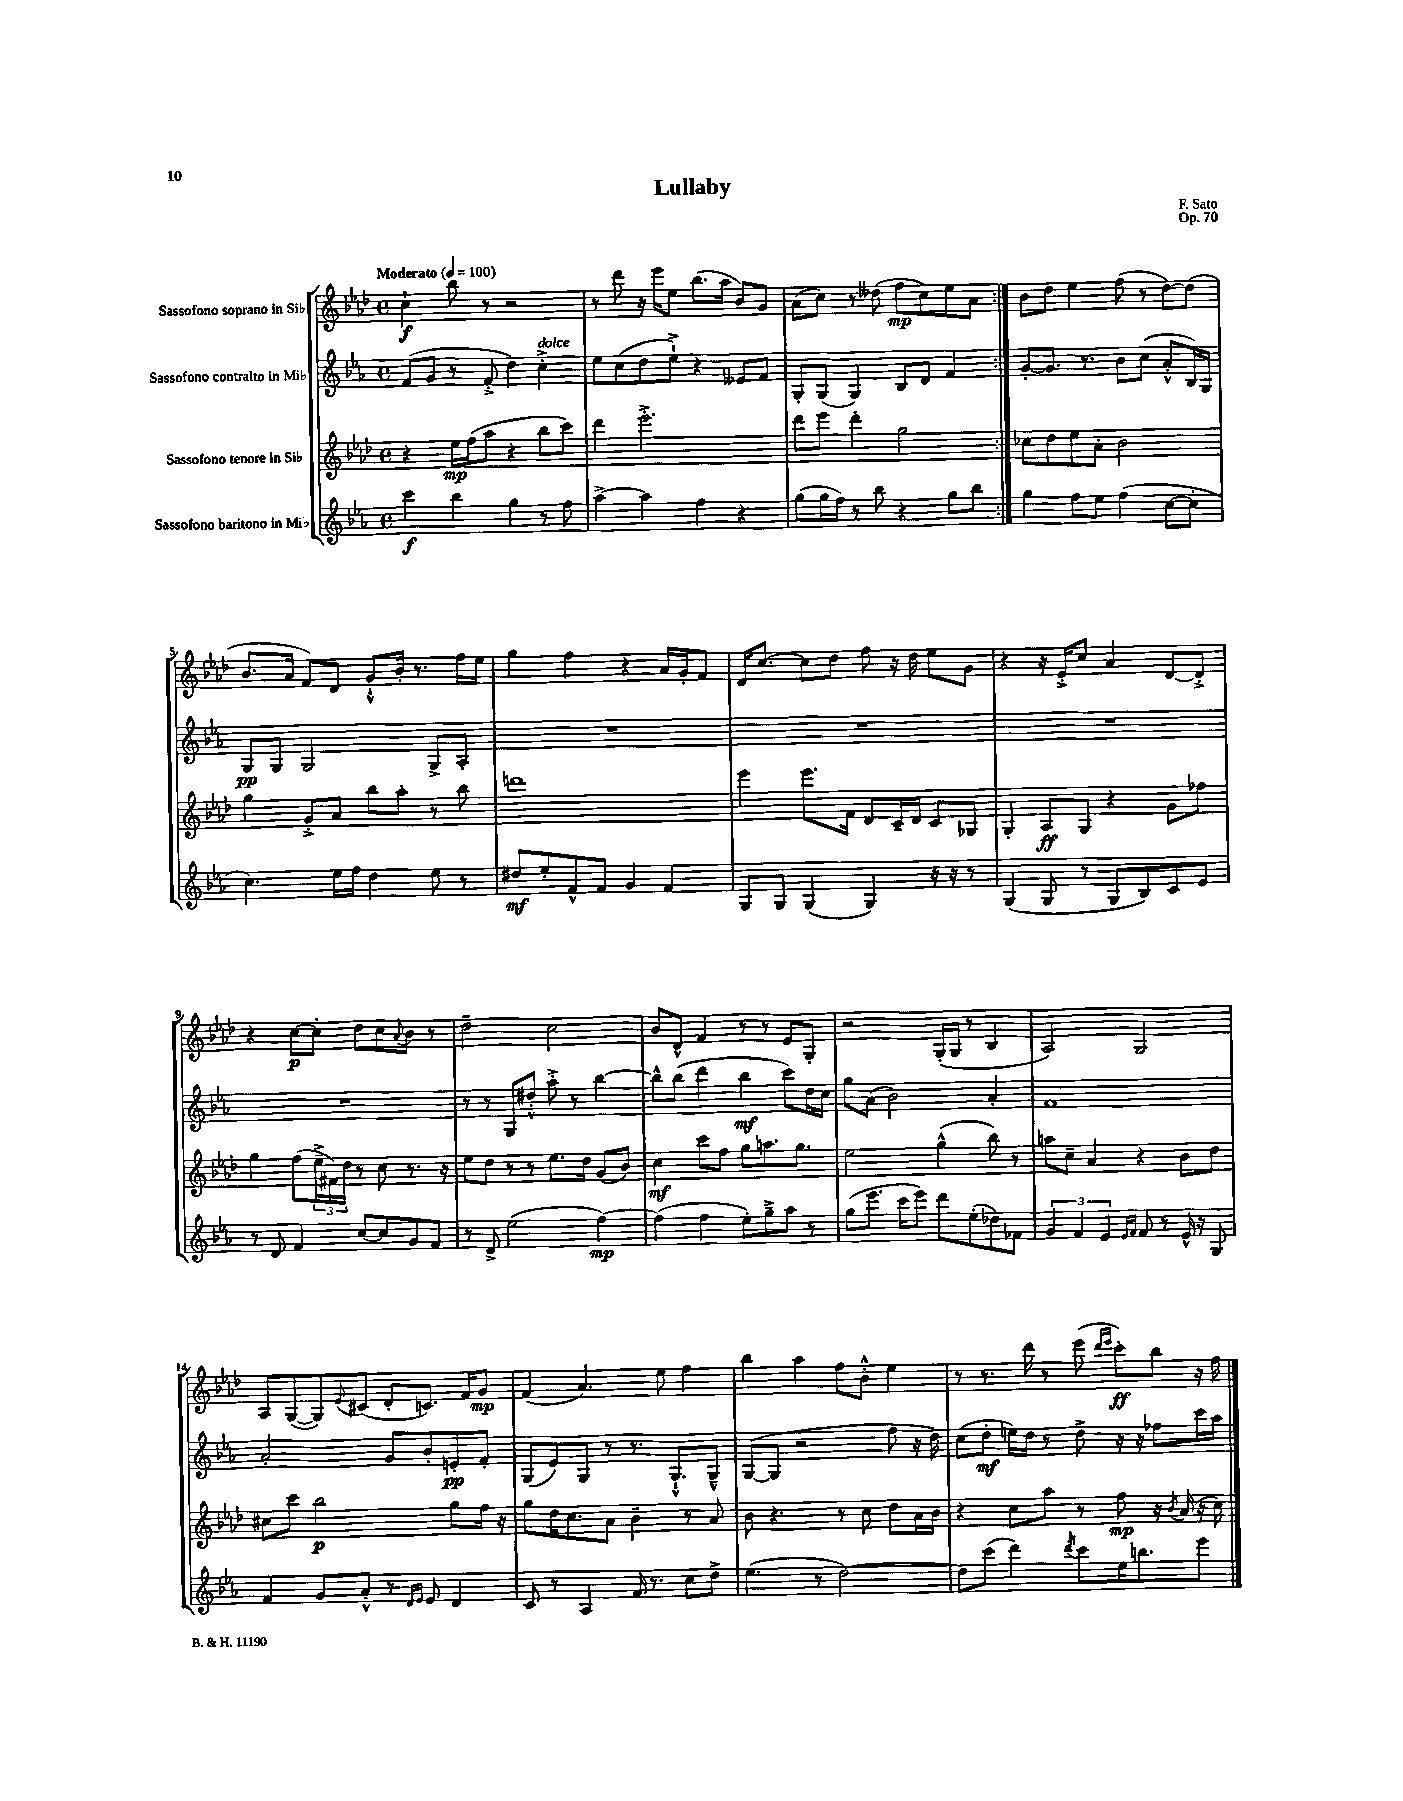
\header { title = "Lullaby" composer = "F. Sato" opus = "Op. 70" }
<<
\new StaffGroup <<
\new Staff = "s0" \with { instrumentName = "Sassofono soprano in Sib" } {
    \clef treble \key aes \major \defaultTimeSignature \time 4/4 \tempo "Moderato" 4 = 100
    \repeat volta 2 { c''4-!\f bes''8 r8 r2 |
    r8 des'''8 r16 ees'''16 ees''8 bes''8.( aes''16 bes'8) g'8 |
    aes'8( c''8) r8 deses''8( f''8\mp c''8) ees''8 aes'8 | }
    bes'8 des''8 ees''4 f''8( r8 des''8~) des''8( |
    bes'8. aes'16 f'8) des'8 g'8-!-^ bes'16-. r8. f''16 ees''16 |
    g''4 f''4 r4 aes'16 g'16-. f'8 |
    des'16 c''8.~ c''8 des''8 f''8 r16 des''16 ees''8 g'8 |
    r4 r16 ees'16-.-> c''8 aes'4 des'8~ des'8-.-> |
    r4 c''8~\p c''8-. des''8 c''8 \appoggiatura { aes'8 } bes'8 r8 |
    des''2-- c''2 |
    bes'8 des'8-^ f'4 r8 r8 ees'8 g8-. |
    r2 g16-.( g16 r8 bes4 |
    aes2) g2 |
    aes8 g8~( g8) \appoggiatura { ees'8 } cis'8( des'8-. c'8.) f'16 g'8\mp |
    f'4( aes'4.) ees''8 f''4 |
    bes''4 aes''4 f''8 bes'8-.-^ ees''4 |
    r8 r8. des'''16 r8 ees'''8( \grace { des'''16 ees'''16 } c'''8-.\ff) bes''8 r16 f''16 \bar "|." |
}
\new Staff = "s1" \with { instrumentName = "Sassofono contralto in Mib" } {
    \clef treble \key ees \major \defaultTimeSignature \time 4/4
    \repeat volta 2 { f'8( g'8 r8 f'8-.-> d''4) c''4-.->^\markup { \italic "dolce" } |
    ees''8 c''8( d''8 ees''8-!->) r4 eeses'8 f'8 |
    g8-. g8( g4) bes8 d'8 f'4 | }
    g'8~-. g'8. r8. bes'8 c''8( aes'8-.-^ bes16) g16 |
    g8\pp g8 g2 g8-> aes8-. |
    R1 |
    R1 |
    R1 |
    R1 |
    r8 r8 g8 dis''8-.-^ aes''8-.-> r8 bes''4~ |
    bes''8-^ bes''8( d'''4 bes''4\mf c'''8) d''16 c''16 |
    g''8 aes'8( bes'2) aes'4-. |
    f'1 |
    aes'2-. g'8 bes'8-. e'8-.\pp f'8-. |
    g8( ees'8) g8 r8 r8. g8.-!-^ g8---^ |
    g8~( g8 r2 f''8 r16 d''16) |
    c''8( d''8-.\mf e''16) d''16 r8 d''8-> r16 r16 fes''8 c'''16 aes''16 \bar "|." |
}
\new Staff = "s2" \with { instrumentName = "Sassofono tenore in Sib" } {
    \clef treble \key aes \major \defaultTimeSignature \time 4/4
    \repeat volta 2 { r4 ees''16\mp f''16( aes''8 r4 bes''8 c'''8) |
    des'''4 ees'''2.-.-> |
    des'''8 ees'''8 des'''4-. g''2 | }
    ces''8 des''8 ees''8 aes'8-. bes'2 |
    g''4 g'8-.-> aes'8 bes''8 aes''8-. r8 bes''8 |
    d'''1 |
    ees'''4 ees'''8. f'16 des'8 c'16-- des'16 c'8 ges8 |
    g4-. aes8\ff g8 r4 g'8 fes''8 |
    g''4 f''8( \tuplet 3/2 { ees''16---> fis'16) des''16 } r8 c''8 r8. r16 |
    ees''8 des''8 r8 r8 ees''8. des''16 g'8( bes'8) |
    c''4\mf c'''8 f''8 g''8 a''8. g''8. |
    ees''2 g''4-^( bes''8) r8 |
    a''8 c''8-- aes'4 r4 bes'8 des''8 |
    cis''8 c'''8 bes''2\p g''8 f''16 r16 |
    g''8 des''16 c''8. aes'8 bes'4-- r8 aes'8 |
    bes'8 r4. r8 c''8 des''8 aes'16 bes'16 |
    r4 c''8 aes''8 r8 f''8\mp r16 \acciaccatura { bes'8 } aes'16( r16 c''16) \bar "|." |
}
\new Staff = "s3" \with { instrumentName = "Sassofono baritono in Mib" } {
    \clef treble \key ees \major \defaultTimeSignature \time 4/4
    \repeat volta 2 { c'''4\f bes''4 g''4 r8 f''8 |
    aes''4~-> aes''4 f''4 r4 |
    g''8( g''16 f''16) r8 bes''8 r4 g''8 bes''8 | }
    g''4 f''8 ees''8 f''4( c''8~ c''8-. |
    c''4.) ees''16 f''16 d''4 ees''8 r8 |
    dis''8\mf ees''8-. f'8-^ f'8 g'4 f'4 |
    g8 g8 g4( g4) r16 r16 r8 |
    g4( g8 r8 g8 bes8) c'8 ees'8 |
    r8 d'8 f'4 c''8~ c''8 g'8 f'8 |
    r8 d'8-> ees''2( f''4~\mp) |
    f''4( f''4 ees''8-.) g''8---> aes''8 r8 |
    g''8( ees'''8. c'''16 ees'''8) d'''8 ees''8-.( des''8) fes'8 |
    \tuplet 3/2 { g'4 f'4 ees'4 } \grace { ees'16 f'16 } f'8 r8 ees'16-^ r16 g8 |
    f'4 g'8 aes'8-.-^ r8 \grace { d'16 ees'16 } ees'8 d'4 |
    c'8 r8 aes4 f'16 r8. c''8 d''8-> |
    ees''4.( r8 d''2~) |
    d''8 c'''8( d'''4) \acciaccatura { d'''8 } c'''8 ees''16 b''8. ees'''8 \bar "|." |
}
>>
>>
